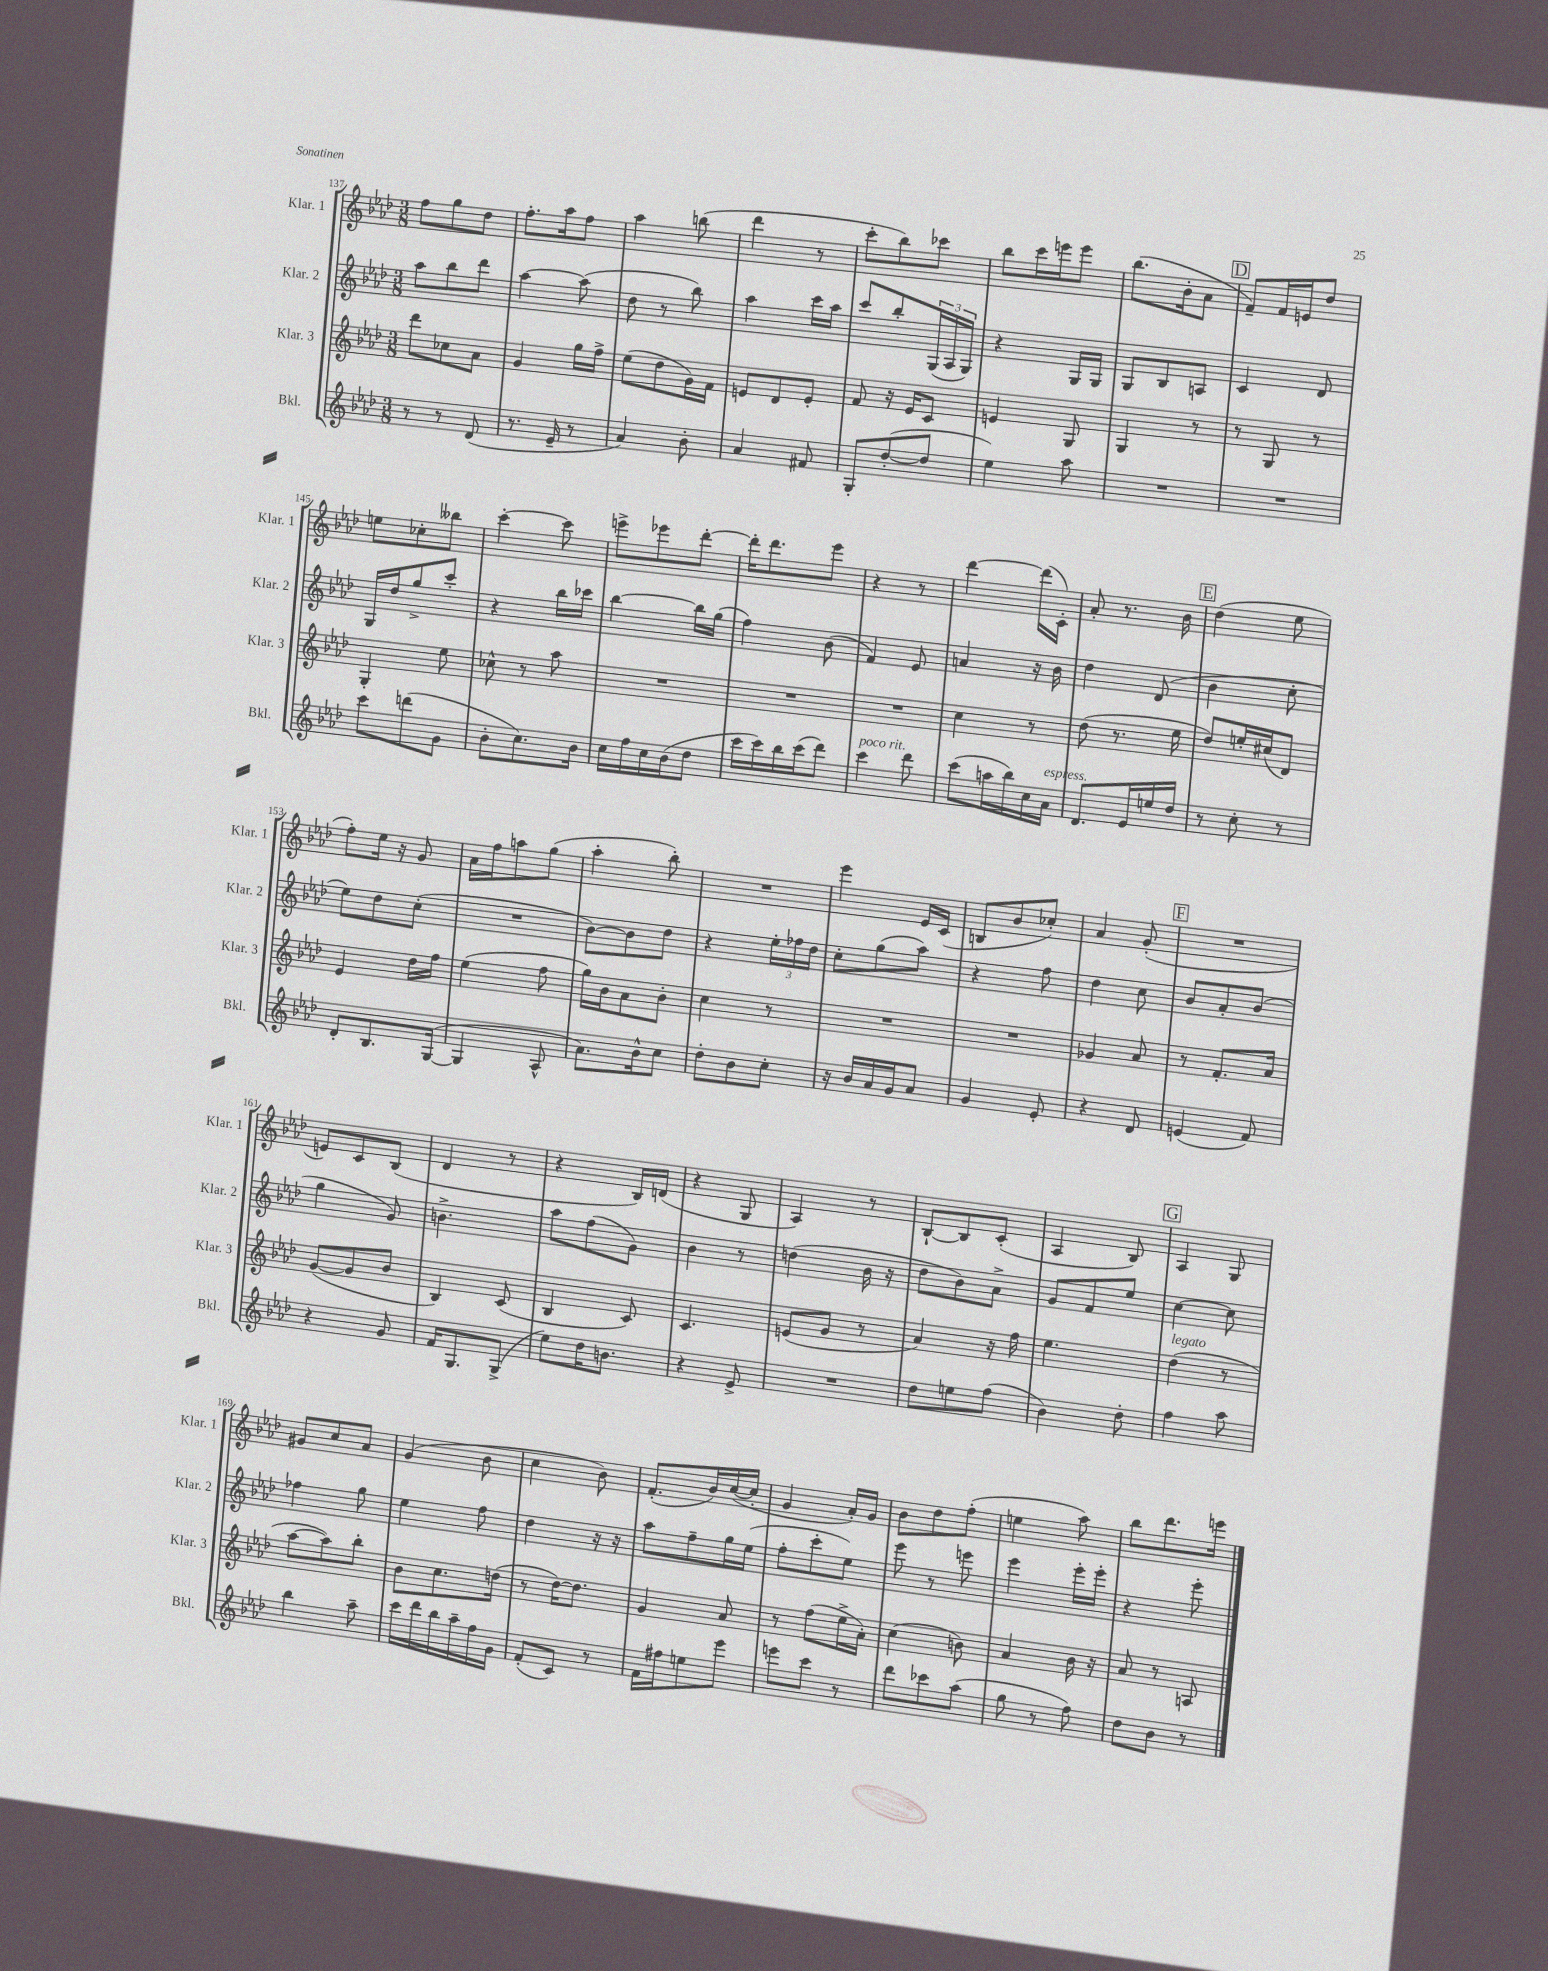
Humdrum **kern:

**kern	**kern	**kern	**kern
*staff4	*staff3	*staff2	*staff1
*clefG2	*clefG2	*clefG2	*clefG2
*k[b-e-a-d-]	*k[b-e-a-d-]	*k[b-e-a-d-]	*k[b-e-a-d-]
*M3/8	*M3/8	*M3/8	*M3/8
8r	8ddd-	8aa-	8ff
8r	8cc-	8bb-	8gg
(8d-	8a-	8ddd-	8dd-
=	=	=	=
8.r	4g	[4aa-	8.ff'
16e-~	.	.	16aa-
8r	16gg	(8aa-]	8ff
.	16ff^	.	.
=	=	=	=
4a-)	(8ee-	8dd-	4aa-
.	8dd-	8r	.
8b-'	16g)	8bb-)	(8bb
.	16f	.	.
=	=	=	=
4a-	8e	4aa-	4ddd-
.	8d-	.	.
8f#	8e'	16ccc	8r
.	.	16aa-	.
=	=	=	=
8G'	8f	8ccc	8ccc'
([8dd-'	16r	8bb-'	8bb-)
.	16e-	.	.
8dd-]	8c	(24G	8ccc-
.	.	24A-	.
.	.	24G)	.
=	=	=	=
4ee-)	4e	4r	8bb-
.	.	.	16ccc
.	.	.	16eee
8aa-	8G	16G	8eee
.	.	16G	.
=	=	=	=
4.r	4G	8G	(8.bb-
.	.	8B-	.
.	.	.	16b-'
.	8r	8A	8a-
=	=	=	=
4.r	8r	4c	8f~)
.	8G	.	16f
.	.	.	16e
.	8r	8d-	8dd-
=	=	=	=
8ccc	4G'	16G	8ee
.	.	16dd-	.
(8ddd	.	8gg^	8cc-'
8g	8ee-	8ccc'	8bb--
=	=	=	=
8b-'	8cc-^^	4r	[4ccc'
8.cc)	8r	.	.
.	8aa-	16bb-	8ccc]
16b-	.	16ccc-	.
=	=	=	=
16cc	4.r	[4bb-	8eee^
16ff	.	.	.
16cc	.	.	8eee-
(16b-	.	.	.
8dd-	.	16bb-]	[8ddd-'
.	.	(16gg	.
=	=	=	=
16ccc	4.r	4ff)	16ddd-']
16ccc)	.	.	8.ddd-
16bb-	.	.	.
(16ccc	.	.	.
8ddd-)	.	(8b-	8eee-
=	=	=	=
4ccc	4.r	4f)	4r
8ddd-	.	8e-	8r
=	=	=	=
(8ccc	4cc	4a	[4ddd-
16aa	.	.	.
16bb-)	.	.	.
16cc	8r	16r	(16ddd-]
16a-	.	16b-	16c')
=	=	=	=
8.d-	(8dd-	4dd-	8a-'
.	8.r	.	8.r
16e-	.	.	.
16ee	.	(8d-	.
16dd-	16ee-	.	16b-
=	=	=	=
8r	8dd-)	4b-	(4dd-
8cc'	16ee'	.	.
.	(16cc#	.	.
8r	8d-)	8cc'	8ee-
=	=	=	=
8d-'	4e-	8ee-)	8ff')
8.B-	.	8dd-	16ee-
.	.	.	16r
.	16dd-	(8cc'	8g
([16G	16ff	.	.
=	=	=	=
4G]	(4ee-	4.r	16a-
.	.	.	16ff
.	.	.	8aa
8A-^^	8ff	.	(8gg
=	=	=	=
8.a-)	16gg)	[8b-)	4aa-'
.	16b-	.	.
.	8a-	8b-]	.
16b-^^	.	.	.
8cc	8b-'	8dd-	8bb-')
=	=	=	=
8dd-'	4cc	4r	4.r
8b-	.	.	.
8cc'	8r	24ee-'	.
.	.	24ff-	.
.	.	24dd-	.
=	=	=	=
16r	4.r	8cc'	4eee-
16b-	.	.	.
16a-	.	(8gg	.
16g	.	.	.
8a-	.	8aa-)	16e-
.	.	.	(16c
=	=	=	=
4g	4.r	4r	8B
.	.	.	8b-
8e-'	.	8ff	8cc-')
=	=	=	=
4r	4g-	4dd-	4a-
8d-	8a-	8cc	(8g'
=	=	=	=
(4e	8r	8b-	4.r
.	8.f'	8a-'	.
8f)	.	(8b-	.
.	16a-	.	.
=	=	=	=
4r	([8g	4gg	8e)
.	8g]	.	8c
8g	8b-	8g)	(8B-
=	=	=	=
16f	4B-)	4.b^	4d-
8.G	.	.	.
(8G^	(8c	.	8r
=	=	=	=
8ee-)	4B-	8aa-	4r
16dd-	.	(8ff	.
8.b	.	.	.
.	8c)	8g)	16B-)
.	.	.	(16d
=	=	=	=
4r	4.c	4b-	4r
8e-^	.	8r	8G
=	=	=	=
4.r	(8e	(4dd	4A-)
.	8g	.	.
.	8r	16b-	8r
.	.	16r	.
=	=	=	=
8dd-	4a-)	8dd-	[8B-`
8ee	.	8b-)	8B-]
(8ff	16r	8a-^	(8c'
.	16ff	.	.
=	=	=	=
4b-)	4.ee-	8g	4A-
.	.	8f	.
8dd-'	.	8ee-	8B-)
=	=	=	=
4ff	(4dd-	[4cc	4A-
8aa-	8r	8cc]	8G
=	=	=	=
4bb-	[8aa-	4ff-	8g#
.	8aa-])	.	8cc
8aa-~	8bb-'	8gg	8a-
=	=	=	=
16ccc	8b-	4ee-	(4g
16ddd-	.	.	.
16bb-	8.cc	.	.
16aa-~	.	.	.
16ff	.	8ff	8b-
16g	(16dd	.	.
=	=	=	=
(8f'	8r	4dd-	4cc
8c)	[16dd-)	.	.
.	8.dd-]	.	.
8r	.	16r	8b-)
.	.	16r	.
=	=	=	=
16f	4g	8aa-	(8.f'
16ff#	.	.	.
8ee	.	8ff~	.
.	.	.	16b-)
8eee-	8a-	16gg	([16cc
.	.	(16ee-	16cc']
=	=	=	=
8eee	8r	8ff'	4g
8ccc	(8ff	8ccc'	.
8r	16ee-^	8ee-)	16a-')
.	16a-')	.	16g
=	=	=	=
8ddd-	(4cc	8eee-	8b-
8ccc-	.	8r	8dd-
(8aa-	8b)	8eee	(8ff'
=	=	=	=
8gg	4a-	4eee-	4ee
8r	.	.	.
8ff)	16b-	16eee-'	8aa-)
.	16r	16eee-'	.
=	=	=	=
8dd-	8a-	4r	8bb-
8b-	8r	.	8.ddd-
8r	8A	8eee-'	.
.	.	.	16eee
==	==	==	==
*-	*-	*-	*-
